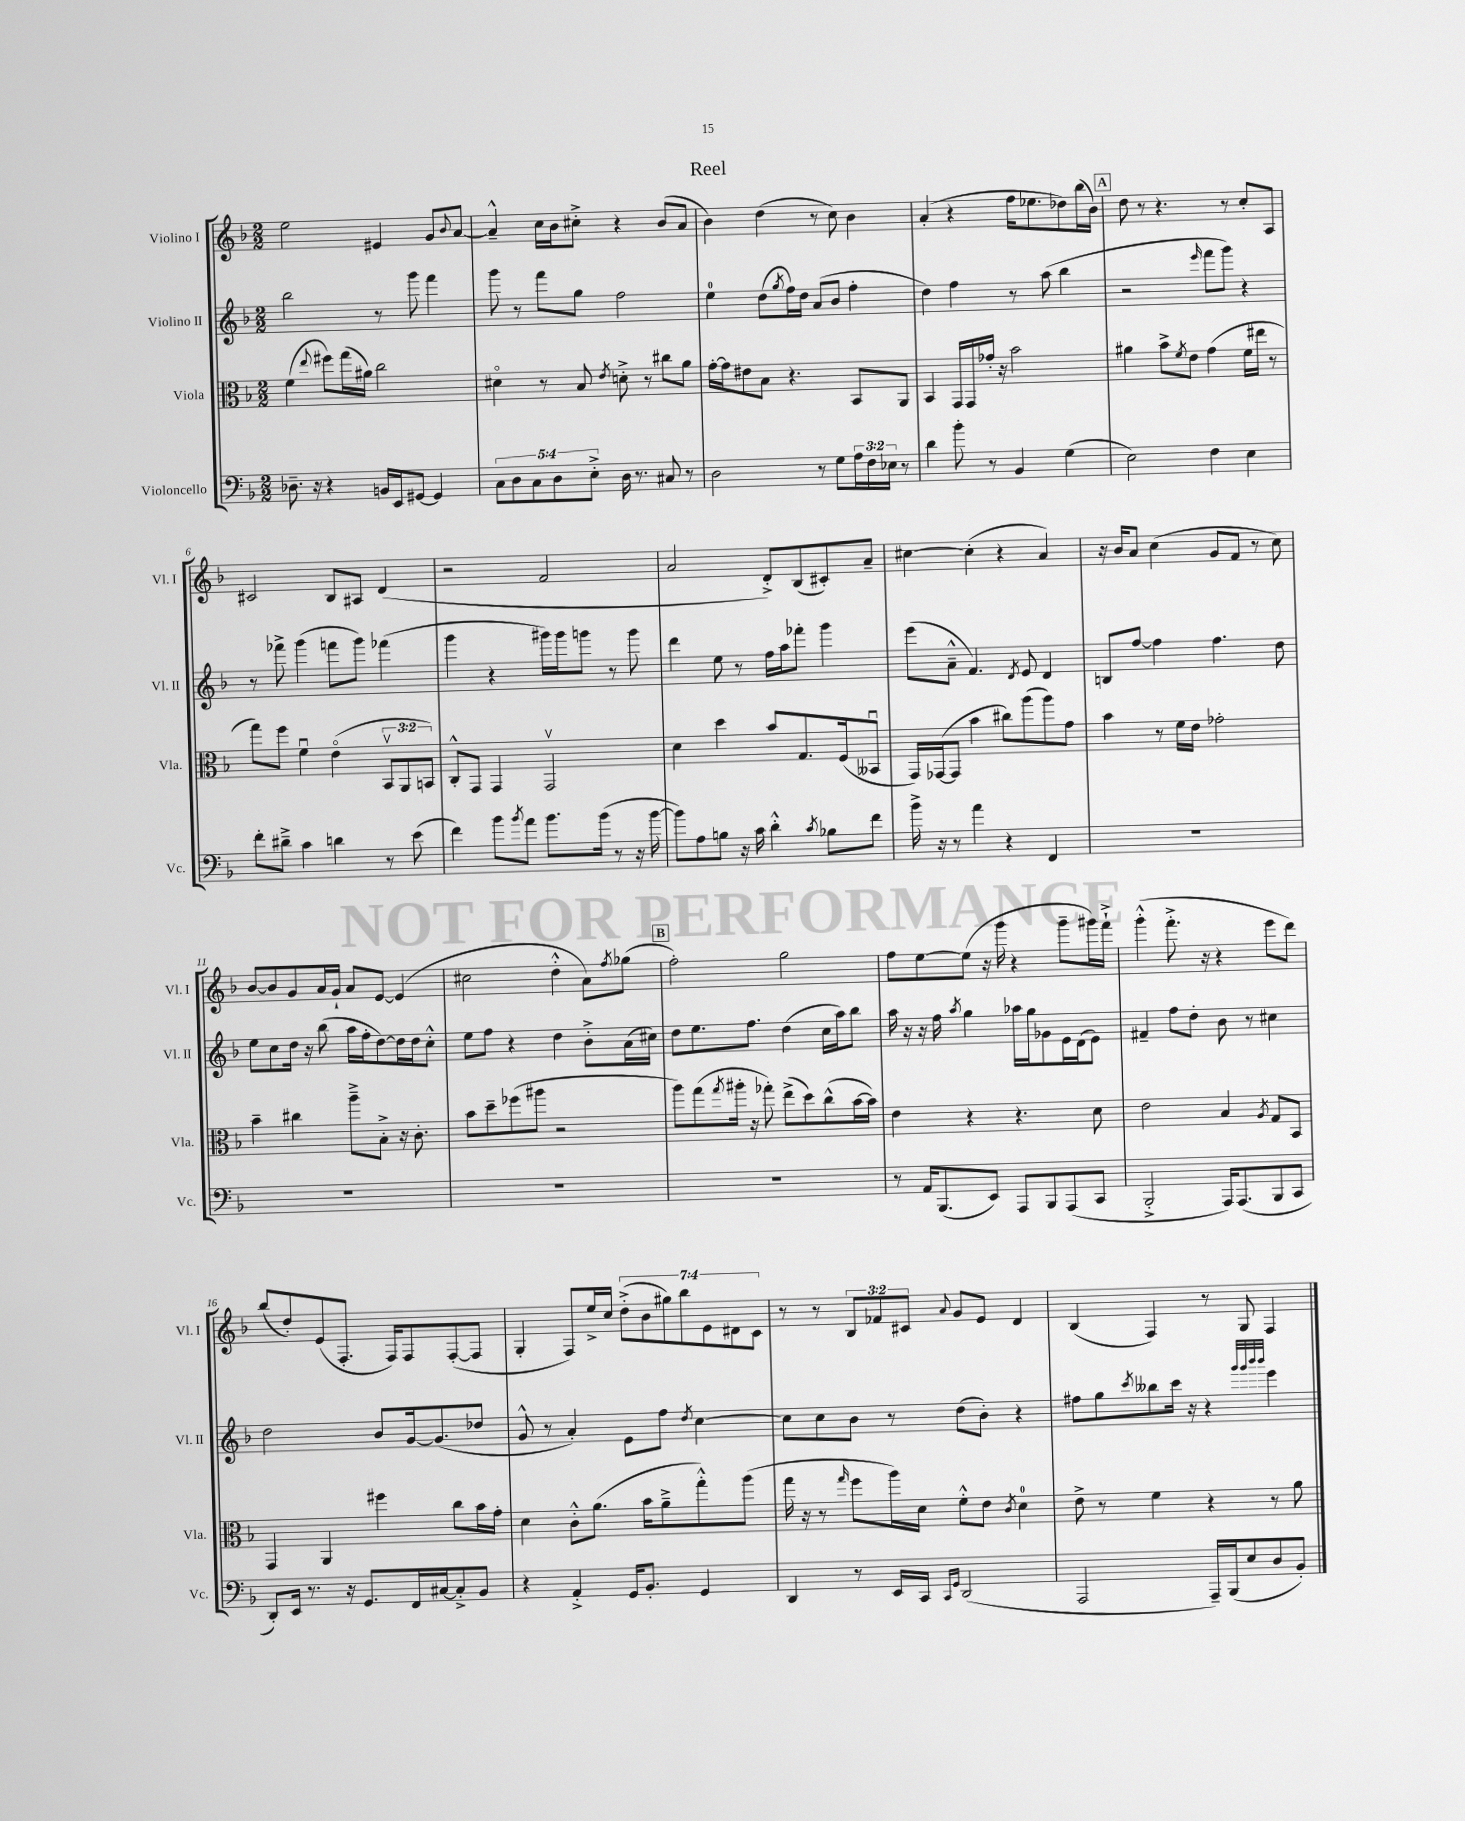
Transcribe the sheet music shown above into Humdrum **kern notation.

**kern	**kern	**kern	**kern
*staff4	*staff3	*staff2	*staff1
*clefF4	*clefC3	*clefG2	*clefG2
*k[b-]	*k[b-]	*k[b-]	*k[b-]
*M2/2	*M2/2	*M2/2	*M2/2
8.D-~	(4f	2bb-	2ee
16r	.	.	.
.	8qqee	.	.
4r	8ff#)	.	.
.	(16gg	.	.
.	16a#)	.	.
16BB	2cc	8r	4e#
16EE	.	.	.
[8GG#	.	8ggg	.
4GG#]	.	4fff	8g
.	.	.	8qqb-
.	.	.	[8a
=	=	=	=
10C	4d#o	8ggg	4a~^^]
10D	.	.	.
.	.	8r	.
10C	.	.	.
.	8r	8fff	16cc
10D	.	.	.
.	.	.	16b-
.	8B-	8gg	8cc#'^
10E'^	.	.	.
.	8qe	.	.
16D	8d'^	2ff	4r
8.r	.	.	.
.	8r	.	.
8C#	8cc#	.	(8b-
8r	8a	.	8a
=	=	=	=
2D	[16g'	4ee	4b-)
.	16g]	.	.
.	8e#	.	.
.	8B-	(8dd	(4dd
.	.	8qgg	.
.	4.r	16ff)	.
.	.	16dd	.
8r	.	(8a	8r
8G	.	8b-	8cc)
24A	8BB-	4ff'	4b-
24F	.	.	.
24E-	.	.	.
8r	8AA	.	.
=	=	=	=
4d	4BB-	4dd)	(4a'
8b-'	16GG	4ff	4r
.	16GG	.	.
8r	16g-'	.	.
.	16r	.	.
4BB-	2b-	8r	16ff
.	.	.	8.ee-
.	.	(8aa	.
(4G	.	4bb-	8dd-)
.	.	.	(16bb-
.	.	.	16b-)
=	=	=	=
2E)	4a#	2r	8dd
.	.	.	8r
.	8b-^	.	4.r
.	8qf	.	.
.	8e	.	.
.	.	16qqeee	.
4F	(4g	8fff	.
.	.	8ggg)	8r
4E	16f	4r	8cc'
.	16ee#	.	.
.	8r	.	8A
=	=	=	=
8f'	8gg)	8r	2c#
8d#~^	8ff	8fff-^	.
4c	4fu	(4ggg	.
4d	(4eo	8fff	8B-
.	.	8ggg)	8A#
8r	12BB-v	(4fff-	(4d
.	12AA	.	.
(8e	.	.	.
.	12BB)	.	.
=	=	=	=
4f)	8C'^^	4ggg	2r
.	8GG	.	.
8b-	4GG	4r	.
8qb-	.	.	.
8a	.	.	.
8.b-	2GGv	16ggg#)	2f
.	.	16ggg#	.
.	.	8ggg	.
(16b-	.	.	.
8r	.	8r	.
16r	.	8ggg	.
[16b-	.	.	.
=	=	=	=
8b-])	4d	4ddd	2a
8A	.	.	.
8B	4dd	8ee	.
16r	.	8r	.
16c	.	.	.
4d'^^	8b-	16ff	8d'^)
.	.	16aa	.
.	8.G	8fff-'	(8B-
8qc	.	.	.
8B-	.	4ggg	8c#')
.	(16F	.	.
8f	8BB--u	.	8a~
=	=	=	=
16b-^	16GG)	(8eee	[4cc#
16r	([16GG-	.	.
8r	8GG-]	8a~^^	.
4a	4b-	4.f)	(4cc#']
4r	8cc#)	.	4r
.	.	8qd	.
.	(8aa	8e	.
4FF	8aa)	4d	4a)
.	8g	.	.
=	=	=	=
1r	4b-	8B	16r
.	.	.	16b-
.	.	[8ff	8a
.	8r	4ff]	(4cc
.	16f	.	.
.	16e	.	.
.	2g-'	4.ff	8g
.	.	.	8f
.	.	.	8r
.	.	8dd	8cc)
=	=	=	=
1r	4b-~	8ee	[8b-
.	.	8cc	8b-]
.	4cc#	16dd	8g
.	.	16r	.
.	.	(8bb-	16a
.	.	.	16g`
.	8aa~^	16aa	8a
.	.	16ff'	.
.	8B-'^	[8dd)	[8e
.	16r	16dd]	(4e]
.	8.c'	16dd	.
.	.	8cc'^^	.
=	=	=	=
1r	8b-	8ee	2cc#
.	8dd~	8ff	.
.	(8ff-	4r	.
.	8aa#	.	.
.	2r	4dd	4dd'^^
.	.	8b-'^	8a)
.	.	.	8qff
.	.	(16a	(8gg-
.	.	16cc#)	.
=	=	=	=
1r	8aa)	8dd	2ff')
.	(8gg	8.ee	.
.	8qgg	.	.
.	16aa#'	.	.
.	16r	8.ff	.
.	8gg-')	.	.
.	(8ee^	(4dd	2gg
.	8dd)	.	.
.	(8cc^^	16cc	.
.	.	16aa)	.
.	[16b-	8bb-	.
.	16b-])	.	.
=	=	=	=
8r	4e	16aa	8ff
.	.	16r	.
16AA	.	16r	[8ee
(8.BBB-	.	16ff	.
.	.	8qaa	.
.	4r	4gg	(8ee]
8EE)	.	.	16r
.	.	.	16ggg
8AAA	4.r	16aa-	4r
.	.	16gg	.
8BBB-	.	8g-	.
(8AAA	.	16e	8ggg~
.	.	(16d	.
8CC	8d	8e)	16ggg#)
.	.	.	16fff`^
=	=	=	=
2BBB-'^	2e	4f#~	(4ggg'^^
.	.	8ff	8.fff'^
.	.	8dd'	.
.	.	.	16r
16AAA)	4B-	8b-	4r
(8.AAA	.	.	.
.	.	8r	.
.	8qA	.	.
8BBB-	8G	4cc#	8eee
8CC	8BB-	.	8ddd)
=	=	=	=
8DD')	4GG	2dd	(8bb-
16EE	.	.	8dd')
8.r	.	.	.
.	4AA	.	(8e
16r	.	.	8.F'
8.GG	.	.	.
.	4ff#	8b-	.
.	.	.	16F)
16FF	.	[16g	8F
[16C#	.	(8.g]	.
8C#'^]	8cc	.	([8F'
8BB-	16b-	8dd-	8F]
.	16g'	.	.
=	=	=	=
4r	4d	8g^^	4G'
.	.	8r	.
4AA'^	8c'^^	4a')	8F)
.	(8.a	.	16ee^
.	.	.	16cc
16GG	.	8e	(14dd'^
8.BB-'	16b-	.	.
.	.	.	14b-
.	8a~^	8ff	.
.	.	.	14gg#)
.	.	.	14bb-
.	.	8qdd	.
4GG	8gg'^^)	[4cc	.
.	.	.	14e
.	.	.	14d#
.	(8aa	.	.
.	.	.	14c
=	=	=	=
4DD	16gg	8cc]	8r
.	16r	.	.
.	8r	8cc	8r
.	16qqgg	.	.
8r	8ff	8b-	12B-
.	.	.	12f-
16EE	16aa)	8r	.
.	.	.	12c#
16CC	16d	.	.
16qqCC	.	.	.
16qqGG	.	.	8qqa
(2DD	8f'^^	(8dd	8g
.	8e	8b-')	8e
.	8qc	.	.
.	4d	4r	4d
=	=	=	=
2AAA	8e^	8ff#	(4B-
.	8r	8gg	.
.	.	8qccc	.
.	4f	8bb--	4F)
.	.	16ccc	.
.	.	16r	.
16AAA~)	4r	4r	8r
(16BBB-	.	.	.
8E	.	.	8G
.	.	32qqggg	.
.	.	32qqggg	.
.	.	32qqbbb-	.
.	.	32qqbbb-	.
8D	8r	4eee	4F
8BB-')	8a	.	.
==	==	==	==
*-	*-	*-	*-
